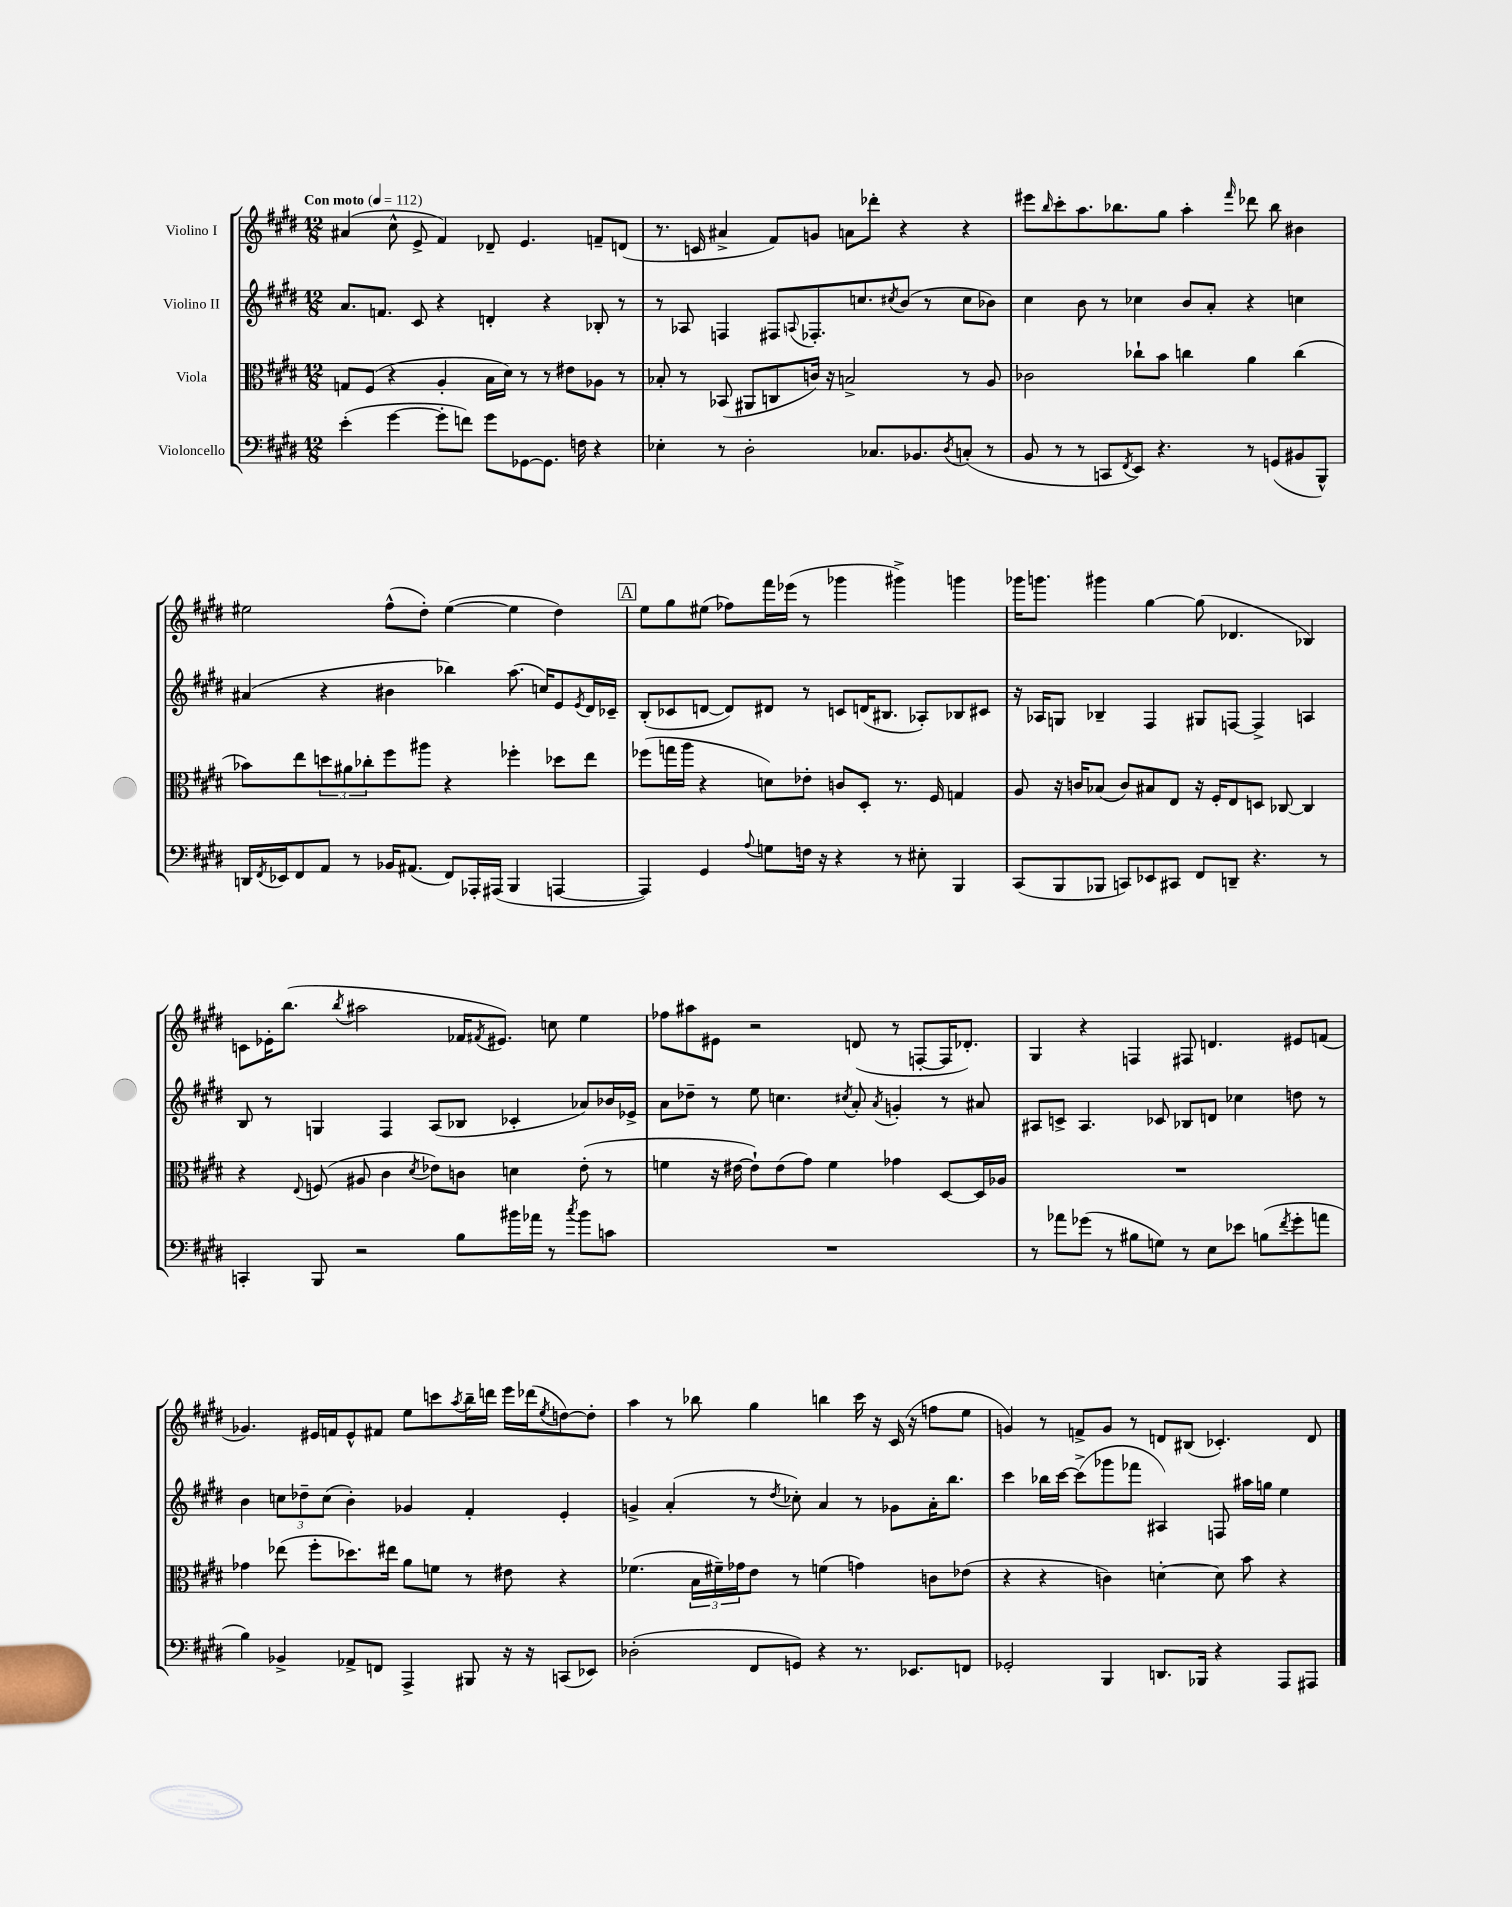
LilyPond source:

<<
\new StaffGroup <<
\new Staff = "s0" \with { instrumentName = "Violino I" } {
    \clef treble \key e \major \numericTimeSignature \time 12/8 \tempo "Con moto" 4 = 112
    ais'4( cis''8-^ e'8-> fis'4) des'8-- e'4. f'8-- d'8( |
    r8. c'16 ais'4-> fis'8) g'8 a'8 des'''8-. r4 r4 |
    eis'''8 \grace { b''16 } cis'''8-. a''8. bes''8. gis''8 a''4-. \grace { fis'''16 } des'''8 bes''8 bis'4 |
    eis''2 fis''8-^( dis''8-.) eis''4~( eis''4 dis''4) |
    \mark \markup { \box "A" } e''8 gis''8 eis''8( fes''8) fis'''16 ees'''16( r8 ges'''4 gis'''4->) g'''4 |
    ges'''16 g'''8. gis'''4 gis''4~ gis''8( des'4. bes4) |
    c'8 ees'16-. b''8.( \acciaccatura { b''8 } ais''2 fes'16 \acciaccatura { fis'8 } eis'8.) c''8 e''4 |
    fes''8 ais''8 eis'8 r2 d'8( r8 f8~-. f16 des'8.-.) |
    gis4 r4 f4 fis8 d'4. eis'8 f'8( |
    ges'4.) eis'16 f'16 eis'8-^ fis'8 e''8 c'''8 \acciaccatura { a''8 } b''16-- d'''16 e'''16 des'''16( \acciaccatura { e''8 } d''8~) d''8-. |
    a''4 r8 bes''8 gis''4 b''4 cis'''16 r16 cis'16( r16 f''8 e''8 |
    g'4) r8 f'8-> g'8 r8 d'8 bis8( ces'4.-.) d'8 \bar "|." |
}
\new Staff = "s1" \with { instrumentName = "Violino II" } {
    \clef treble \key e \major \numericTimeSignature \time 12/8
    a'8. f'8. cis'8 r4 d'4-. r4 bes8-. r8 |
    r8 aes8 f4 fis8 \appoggiatura { a8 } fes8.-. c''8. \acciaccatura { cis''8 } b'8( r8 cis''8 bes'8) |
    cis''4 b'8 r8 ces''4 b'8 a'8-. r4 c''4 |
    ais'4( r4 bis'4 bes''4) a''8.( c''16) e'8 \acciaccatura { e'8 } dis'16 ces'16-- |
    \mark \markup { \box "A" } b8-.( ces'8 d'8~ d'8) dis'8 r8 c'8 d'16( bis8. aes8-.) bes8 cis'8 |
    r16 aes16 g8 bes4-- fis4 gis8 f8~ f4-> a4 |
    b8 r8 g4 fis4 a8( bes8 ces'4-. aes'8) bes'16 ees'16-> |
    a'8 des''8-- r8 e''8 c''4. \acciaccatura { cis''8 } a'8-. \acciaccatura { a'8 } g'4-. r8 ais'8 |
    ais8 c'8-> ais4. ces'8 bes8 d'8 ces''4 d''8 r8 |
    b'4 \tuplet 3/2 { c''8 des''8-- c''8( } b'4-.) ges'4 fis'4-. e'4-. |
    g'4-> a'4-.( r8 \acciaccatura { dis''8 } ces''8-.) a'4 r8 ges'8 a'16-. b''8. |
    cis'''4 bes''16 cis'''16~ cis'''8->( ges'''8 fes'''8 ais4) f8 ais''16 g''16 e''4 \bar "|." |
}
\new Staff = "s2" \with { instrumentName = "Viola" } {
    \clef alto \key e \major \numericTimeSignature \time 12/8
    g8 fis8( r4 a4-. b16 dis'16) r8 r8 eis'8 aes8 r8 |
    bes8-. r8 bes,8( ais,8 c8 c'16) r16 b2-> r8 a8 |
    ces'2 ces''8-! b'8 c''4 a'4 c''4( |
    bes'8) e''8 \tuplet 3/2 { d''8 ais'8 ces''8-. } fis''8 ais''8 r4 fes''4-. des''8 e''8 |
    \mark \markup { \box "A" } fes''8( g''16 a''16 r4 d'8) ees'8-. c'8 dis8-. r8. fis16 g4 |
    a8 r16 c'16 bes8( c'8) bis8 e8 r16 fis16-. e8 d8 ces8~ ces4 |
    r4 \appoggiatura { e8 } f8( ais8 cis'4 \acciaccatura { dis'8 } ees'8) c'8 d'4 ees'8-.( r8 |
    f'4 r16 eis'16~ eis'8-!) eis'8( gis'8) f'4 ges'4 dis8~ dis16 aes16 |
    R1. |
    ges'4 ees''8( fis''8-. des''8.) eis''16 a'8 f'8 r8 eis'8 r4 |
    fes'4.( \tuplet 3/2 { b16 fis'16--) ges'16 } e'8 r8 f'4( g'4) c'8 ees'8( |
    r4 r4 c'4) d'4~-. d'8 b'8 r4 \bar "|." |
}
\new Staff = "s3" \with { instrumentName = "Violoncello" } {
    \clef bass \key e \major \numericTimeSignature \time 12/8
    e'4-.( gis'4~ gis'8-. f'8) gis'8 ges,8~ ges,8. f16 r4 |
    ees4-. r8 dis2-. ces8. bes,8. \acciaccatura { dis8 } c8-.( r8 |
    b,8 r8 r8 c,8 \acciaccatura { fis,8 } e,8) r4. r8 g,8( bis,8 b,,8-^) |
    d,16 \acciaccatura { fis,8 } ees,16 fis,8 a,8 r8 bes,16 ais,8.( fis,8) aes,,16-. ais,,16( b,,4 a,,4~ |
    \mark \markup { \box "A" } a,,4) gis,4 \appoggiatura { a8 } g8 f16 r16 r4 r8 eis8-. b,,4 |
    cis,8( b,,8 bes,,8 c,8) ees,8 cis,8 fis,8 d,8-- r4. r8 |
    c,4-. b,,8 r2 b8 bis'16 aes'16 r8 \acciaccatura { cis''8 } bis'8 c'8 |
    R1. |
    r8 aes'8 ges'8( r8 bis8 g8) r8 e8 ees'8 b8( \acciaccatura { fis'8 } ges'8-. a'8 |
    b4) bes,4-> aes,8-> f,8 a,,4-> bis,,8 r16 r16 c,8( ees,8) |
    des2-.( fis,8 g,8) r4 r8. ees,8. f,8 |
    ges,2-. b,,4 d,8. bes,,16 r4 a,,8 ais,,8 \bar "|." |
}
>>
>>
\layout { \context { \Score \remove "Bar_number_engraver" } }
